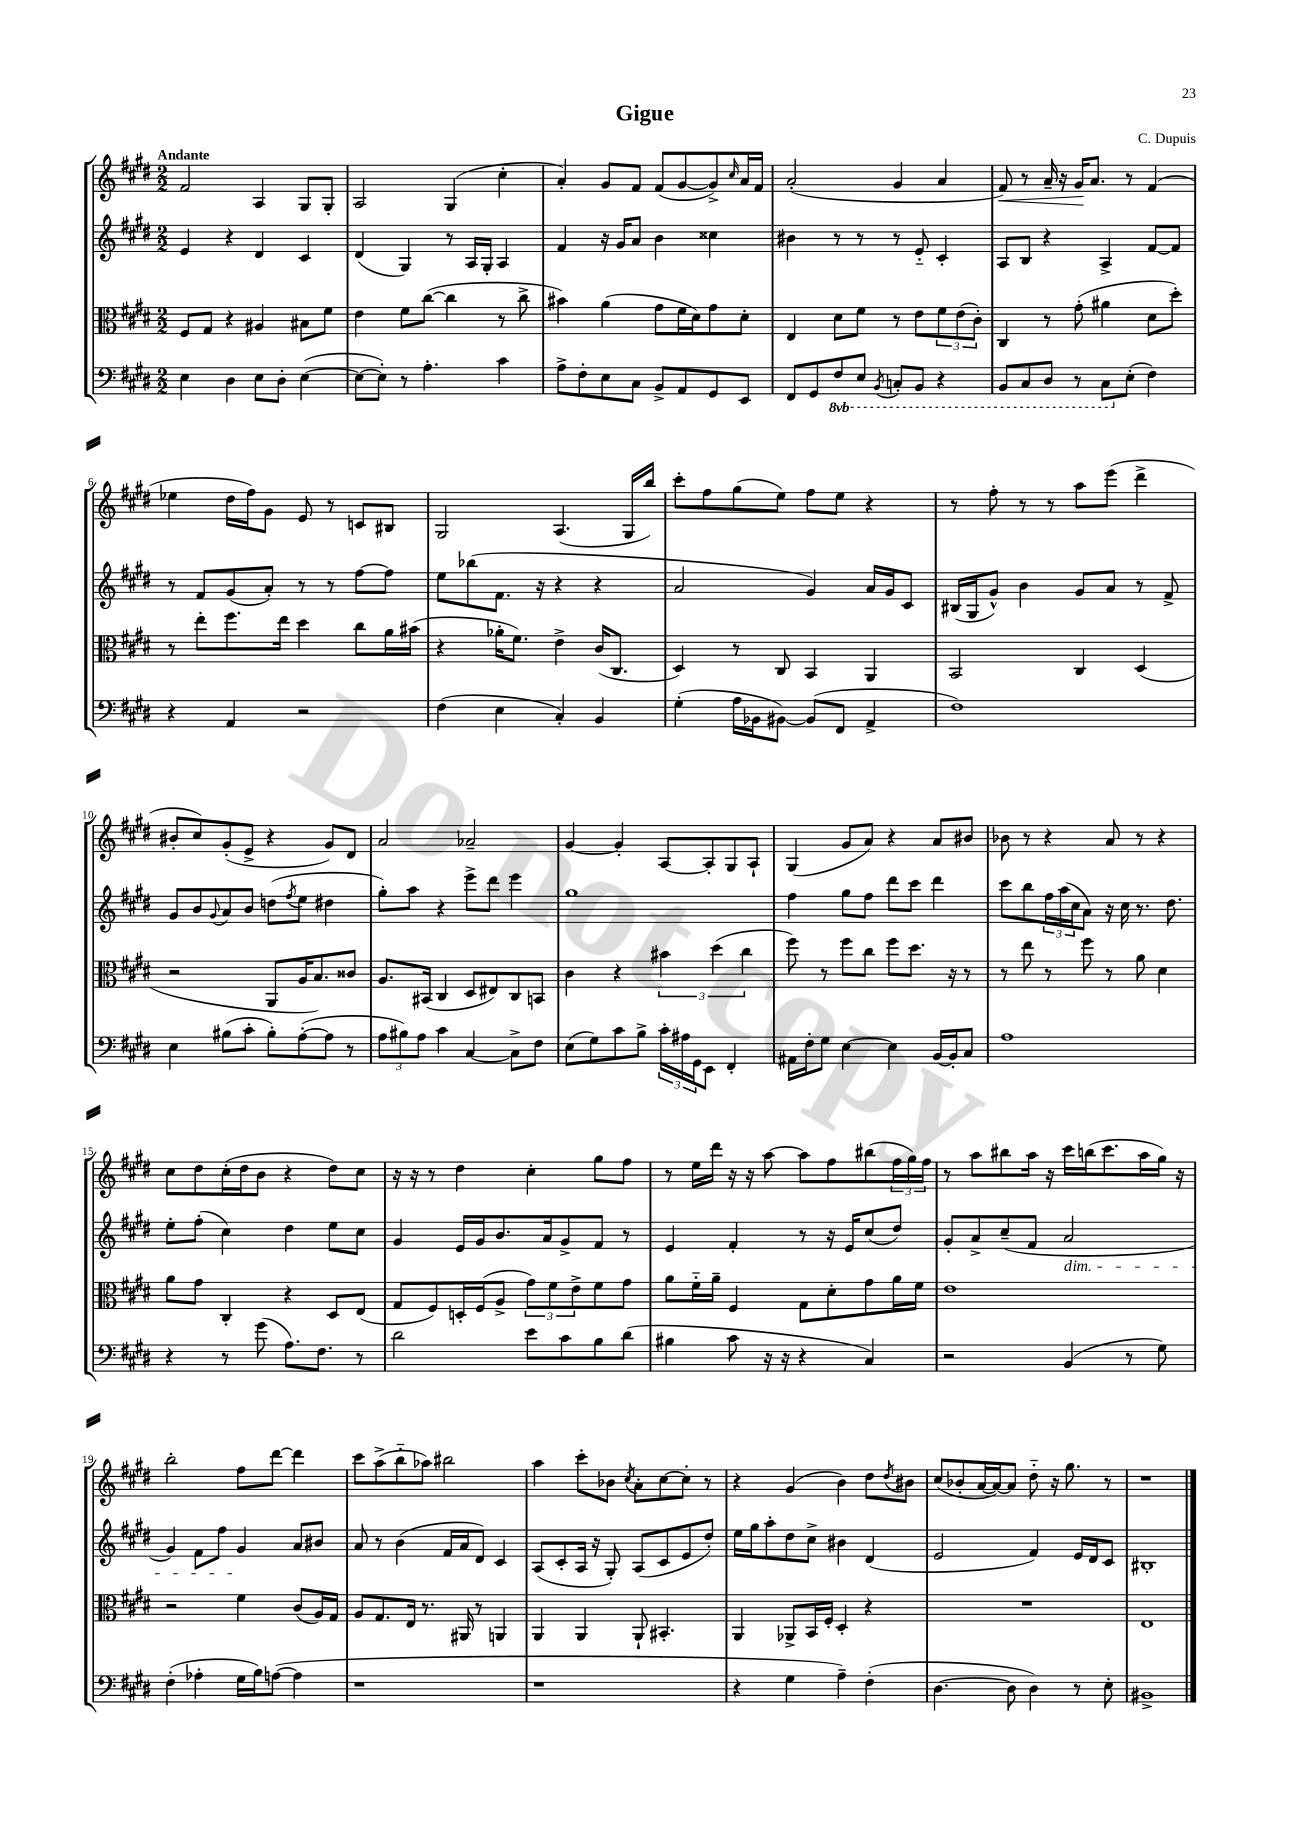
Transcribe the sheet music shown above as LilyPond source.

\header { title = "Gigue" composer = "C. Dupuis" }
<<
\new StaffGroup <<
\new Staff = "s0" {
    \clef treble \key e \major \numericTimeSignature \time 2/2 \tempo "Andante"
    fis'2 a4 gis8 gis8-. |
    a2 gis4( cis''4-. |
    a'4-.) gis'8 fis'8 fis'8( gis'8~ gis'8->) \grace { cis''16 } a'16 fis'16 |
    a'2-.( gis'4 a'4 |
    fis'8\<) r8 a'16-- r16 gis'16\! a'8. r8 fis'4( |
    ees''4 dis''16 fis''16) gis'8 e'8 r8 c'8 bis8 |
    gis2 a4.( gis16 b''16) |
    cis'''8-. fis''8 gis''8( e''8) fis''8 e''8 r4 |
    r8 fis''8-. r8 r8 a''8 e'''8( dis'''4-> |
    bis'8-. cis''8) gis'8-.( e'8-> r4 gis'8) dis'8 |
    a'2 aes'2-- |
    gis'4~ gis'4-. a8~ a8-. gis8 a8-! |
    gis4( gis'8 a'8) r4 a'8 bis'8 |
    bes'8 r8 r4 a'8 r8 r4 |
    cis''8 dis''8 cis''16-.( dis''16 b'8 r4 dis''8) cis''8 |
    r16 r16 r8 dis''4 cis''4-. gis''8 fis''8 |
    r8 e''16 dis'''16 r16 r16 a''8~ a''8 fis''8 bis''8( \tuplet 3/2 { fis''16 gis''16) fis''16 } |
    r8 a''8 bis''8 a''16 r16 cis'''16 b''16( cis'''8. a''16 gis''16) r16 |
    b''2-. fis''8 dis'''8~ dis'''4 |
    cis'''8 a''8->( b''8-_ aes''8) bis''2 |
    a''4 cis'''8-. bes'8 \acciaccatura { cis''8 } a'8-. cis''8~ cis''8-. r8 |
    r4 gis'4( b'4) dis''8 \acciaccatura { dis''8 } bis'8 |
    cis''8( bes'8-. a'16~ a'16~) a'8 dis''8-_ r16 gis''8. r8 |
    r1 \bar "|." |
}
\new Staff = "s1" {
    \clef treble \key e \major \numericTimeSignature \time 2/2
    e'4 r4 dis'4 cis'4 |
    dis'4( gis4) r8 a16 gis16-. a4 |
    fis'4 r16 gis'16 a'8 b'4 cisis''4 |
    bis'4 r8 r8 r8 e'8-_ cis'4-. |
    a8 b8 r4 a4-> fis'8~ fis'8 |
    r8 fis'8 gis'8( a'8-.) r8 r8 fis''8~ fis''8 |
    e''8 bes''8( fis'8. r16 r4 r4 |
    a'2 gis'4) a'16 gis'16 cis'8 |
    bis16( gis16 gis'8-^) b'4 gis'8 a'8 r8 fis'8-> |
    gis'8 b'8 \appoggiatura { gis'8 } a'8 b'8 d''8( \acciaccatura { fis''8 } e''8 dis''4 |
    gis''8-.) a''8 r4 e'''8-> dis'''8 e'''4 |
    gis''1 |
    fis''4 gis''8 fis''8 dis'''8 cis'''8 dis'''4 |
    cis'''8 b''8 \tuplet 3/2 { fis''16 a''16( cis''16 } a'8) r16 cis''16 r8. dis''8. |
    e''8-. fis''8-.( cis''4) dis''4 e''8 cis''8 |
    gis'4 e'16 gis'16 b'8. a'16 gis'8-> fis'8 r8 |
    e'4 fis'4-. r8 r16 e'16 cis''8( dis''8) |
    gis'8-. a'8-> cis''8--( fis'8 a'2\dim |
    gis'4) fis'8 fis''8 gis'4\! a'8 bis'8 |
    a'8 r8 b'4( fis'16 a'16 dis'8) cis'4 |
    a8( cis'8-. a16 r16 gis8-.) a8( cis'8 e'8 dis''8-.) |
    e''16 gis''16 a''8-. dis''8 cis''8-> bis'4 dis'4( |
    e'2 fis'4) e'16 dis'16 cis'8 |
    bis1-. \bar "|." |
}
\new Staff = "s2" {
    \clef alto \key e \major \numericTimeSignature \time 2/2
    fis8 gis8 r4 ais4 bis8 fis'8 |
    e'4 fis'8 cis''8~( cis''4 r8 cis''8-> |
    bis'4) a'4( gis'8 fis'16 dis'16) gis'8 dis'8-. |
    e4 dis'8 fis'8 r8 e'8 \tuplet 3/2 { fis'8 e'8( cis'8-.) } |
    cis4 r8 gis'8-.( ais'4 dis'8 dis''8-.) |
    r8 e''8-. fis''8. e''16 dis''4 cis''8 a'16 bis'16( |
    r4 aes'16-. fis'8.) e'4-> cis'16( cis8. |
    dis4) r8 cis8 b,4 a,4 |
    b,2 cis4 dis4( |
    r2 a,8 a16 b8.) cisis'8 |
    a8. bis,16( cis4 dis8 eis8) cis8 b,8 |
    cis'4 r4 \tuplet 3/2 { bis'4 dis''4( cis''4 } |
    fis''8) r8 fis''8 cis''8 fis''8 dis''8. r16 r8 |
    r8 e''8 r8 fis''8 r8 a'8 dis'4 |
    a'8 gis'8 cis4-. r4 dis8 e8( |
    gis8 fis8) d16-. fis16( a8-> \tuplet 3/2 { gis'8) fis'8 e'8-> } fis'8 gis'8 |
    a'8 fis'16-_ a'16-- fis4 gis8 dis'8-. gis'8 a'16 fis'16 |
    e'1 |
    r2 fis'4 cis'8( a16) gis16 |
    a8 gis8. e16 r8. ais,16 r8 a,4 |
    a,4 a,4 a,8-! bis,4.-. |
    a,4 aes,8-> b,16 fis16-. dis4-. r4 |
    R1 |
    e1 \bar "|." |
}
\new Staff = "s3" {
    \clef bass \key e \major \numericTimeSignature \time 2/2 \set Staff.ottavationMarkups = #ottavation-simple-ordinals
    e4 dis4 e8 dis8-. e4~( |
    e8~ e8-.) r8 a4.-. cis'4 |
    a8-> fis8-. e8 cis8 b,8-> a,8 gis,8 e,8 |
    fis,8 gis,8 \ottava #-1 fis,8 e,8 \acciaccatura { b,,8 } c,8-. b,,8 r4 |
    b,,8 cis,8 dis,8 r8 cis,8 \ottava #0 e8-.( fis4) |
    r4 a,4 r2 |
    fis4( e4 cis4-.) b,4 |
    gis4-.( a16 bes,16 bis,8~) bis,8( fis,8 a,4-> |
    fis1) |
    e4 bis8( cis'8-. bis8-.) a8~-.( a8 r8 |
    \tuplet 3/2 { a8 bis8) a8 } cis'4 cis4~ cis8-> fis8 |
    e8( gis8) cis'8 b8-> \tuplet 3/2 { cis'16-. ais16 gis,16 } e,8 fis,4-. |
    ais,16 fis16-. gis8 e4~ e4 b,16~ b,16-. cis8 |
    a1 |
    r4 r8 gis'8( a8.) fis8. r8 |
    dis'2 e'8 cis'8 b8 dis'8( |
    bis4 cis'8 r16 r16 r4 cis4) |
    r2 b,4( r8 gis8) |
    fis4-.( aes4-. gis16 b16) a8~( a4 |
    r1 |
    r1 |
    r4 gis4 a4--) fis4-.( |
    dis4.~ dis8 dis4) r8 e8-. |
    bis,1-> \bar "|." |
}
>>
>>
